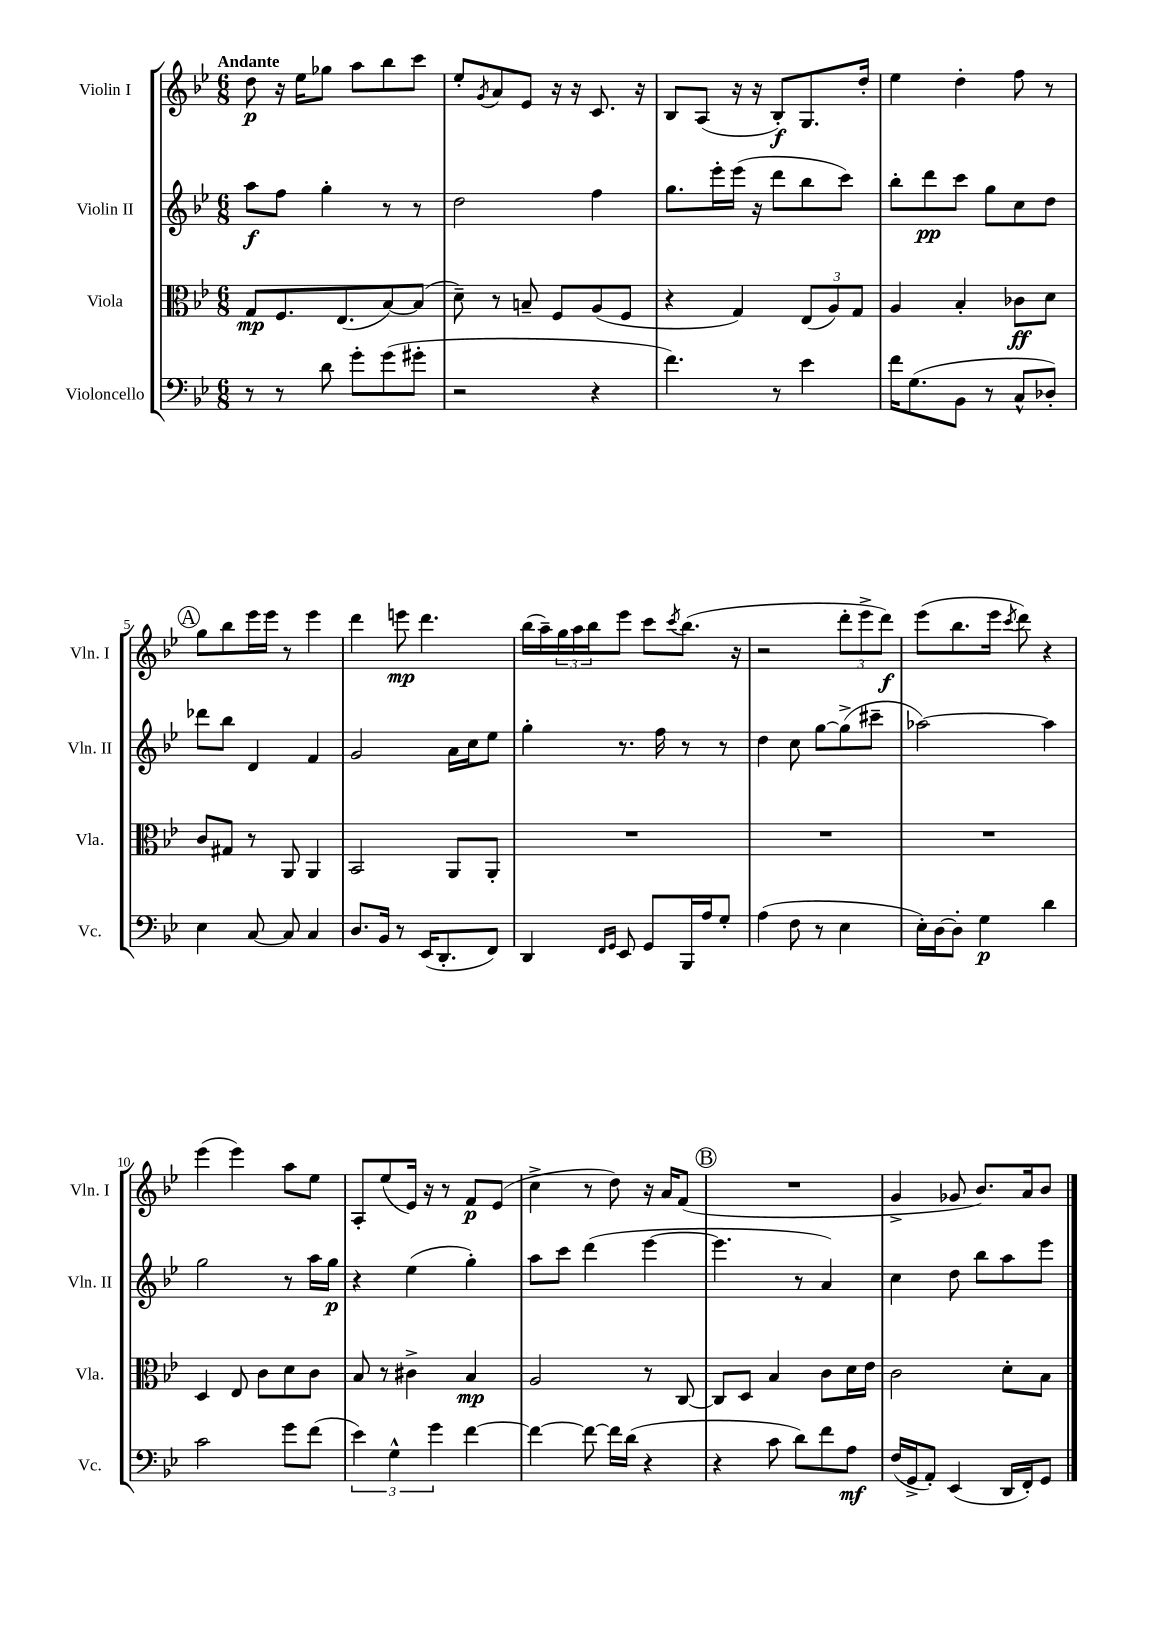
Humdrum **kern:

**kern	**kern	**kern	**kern
*staff4	*staff3	*staff2	*staff1
*clefF4	*clefC3	*clefG2	*clefG2
*k[b-e-]	*k[b-e-]	*k[b-e-]	*k[b-e-]
*M6/8	*M6/8	*M6/8	*M6/8
8r	8G	8aa	8dd
8r	8.F	8ff	16r
.	.	.	16ee-
8d	.	4gg'	8gg-
.	(8.E-	.	.
8g'	.	.	8aa
(8g	[8B-)	8r	8bb-
8g#'	(8B-]	8r	8ccc
=	=	=	=
2r	8d~)	2dd	8ee-'
.	.	.	8qg
.	8r	.	8a
.	8B~	.	8e-
.	8F	.	16r
.	.	.	16r
4r	(8A	4ff	8.c
.	8F	.	.
.	.	.	16r
=	=	=	=
4.f)	4r	8.gg	8B-
.	.	.	(8A
.	.	16eee-'	.
.	4G)	(16eee-	16r
.	.	16r	16r
8r	.	8ddd	8B-')
4e-	(12E-	8bb-	8.G
.	12A)	.	.
.	.	8ccc)	.
.	12G	.	.
.	.	.	16dd'
=	=	=	=
16f	4A	8bb-'	4ee-
(8.G	.	.	.
.	.	8ddd	.
8BB-	4B-'	8ccc	4dd'
8r	.	8gg	.
8C^^	8c-	8cc	8ff
8D-')	8d	8dd	8r
=	=	=	=
4E-	8c	8ddd-	8gg
.	8G#	8bb-	8bb-
[8C	8r	4d	16eee-
.	.	.	16eee-
8C]	8AA	.	8r
4C	4AA	4f	4eee-
=	=	=	=
8.D	2BB-	2g	4ddd
16BB-	.	.	.
8r	.	.	8eee
(16EE-	.	.	4.ddd
8.DD'	.	.	.
.	8AA	16a	.
.	.	16cc	.
8FF)	8AA'	8ee-	.
=	=	=	=
4DD	2.r	4gg'	(16bb-
.	.	.	16aa~)
.	.	.	24gg
.	.	.	24aa
.	.	.	24bb-
16qqFF	.	.	.
16qqGG	.	.	.
8EE-	.	8.r	8eee-
8GG	.	.	8ccc
.	.	16ff	.
.	.	.	8qccc
16BBB-	.	8r	(8.bb-
16A	.	.	.
8G'	.	8r	.
.	.	.	16r
=	=	=	=
(4A	2.r	4dd	2r
8F	.	8cc	.
8r	.	[8gg	.
4E-	.	(8gg^]	12ddd'
.	.	.	12eee-^
.	.	8ccc#~	.
.	.	.	12ddd)
=	=	=	=
16E-')	2.r	[2aa-)	(8eee-
[16D	.	.	.
8D']	.	.	8.bb-
4G	.	.	.
.	.	.	16eee-
.	.	.	8qccc
.	.	.	8ddd)
4d	.	4aa-]	4r
=	=	=	=
2c	4D	2gg	(4eee-
.	8E-	.	4eee-)
.	8c	.	.
8g	8d	8r	8aa
(8f	8c	16aa	8ee-
.	.	16gg	.
=	=	=	=
6e-)	8B-	4r	8A'
.	8r	.	(8ee-
6G^^	.	.	.
.	4c#^	(4ee-	16e-)
.	.	.	16r
6g	.	.	.
.	.	.	8r
[4f	4B-	4gg')	8f
.	.	.	(8e-
=	=	=	=
4f_	2A	8aa	4cc^
.	.	8ccc	.
8f_	.	(4ddd	8r
16f]	.	.	8dd)
(16d	.	.	.
4r	8r	[4eee-	16r
.	.	.	16a
.	[8C	.	(8f
=	=	=	=
4r	8C]	4.eee-]	2.r
.	8D	.	.
8c	4B-	.	.
8d)	.	8r	.
8f	8c	4a)	.
8A	16d	.	.
.	16e-	.	.
=	=	=	=
(16F	2c	4cc	4g^
16GG^	.	.	.
8AA')	.	.	.
(4EE-	.	8dd	8g-
.	.	8bb-	8.b-)
16DD	8d'	8aa	.
16FF')	.	.	16a
8GG	8B-	8eee-	8b-
==	==	==	==
*-	*-	*-	*-
